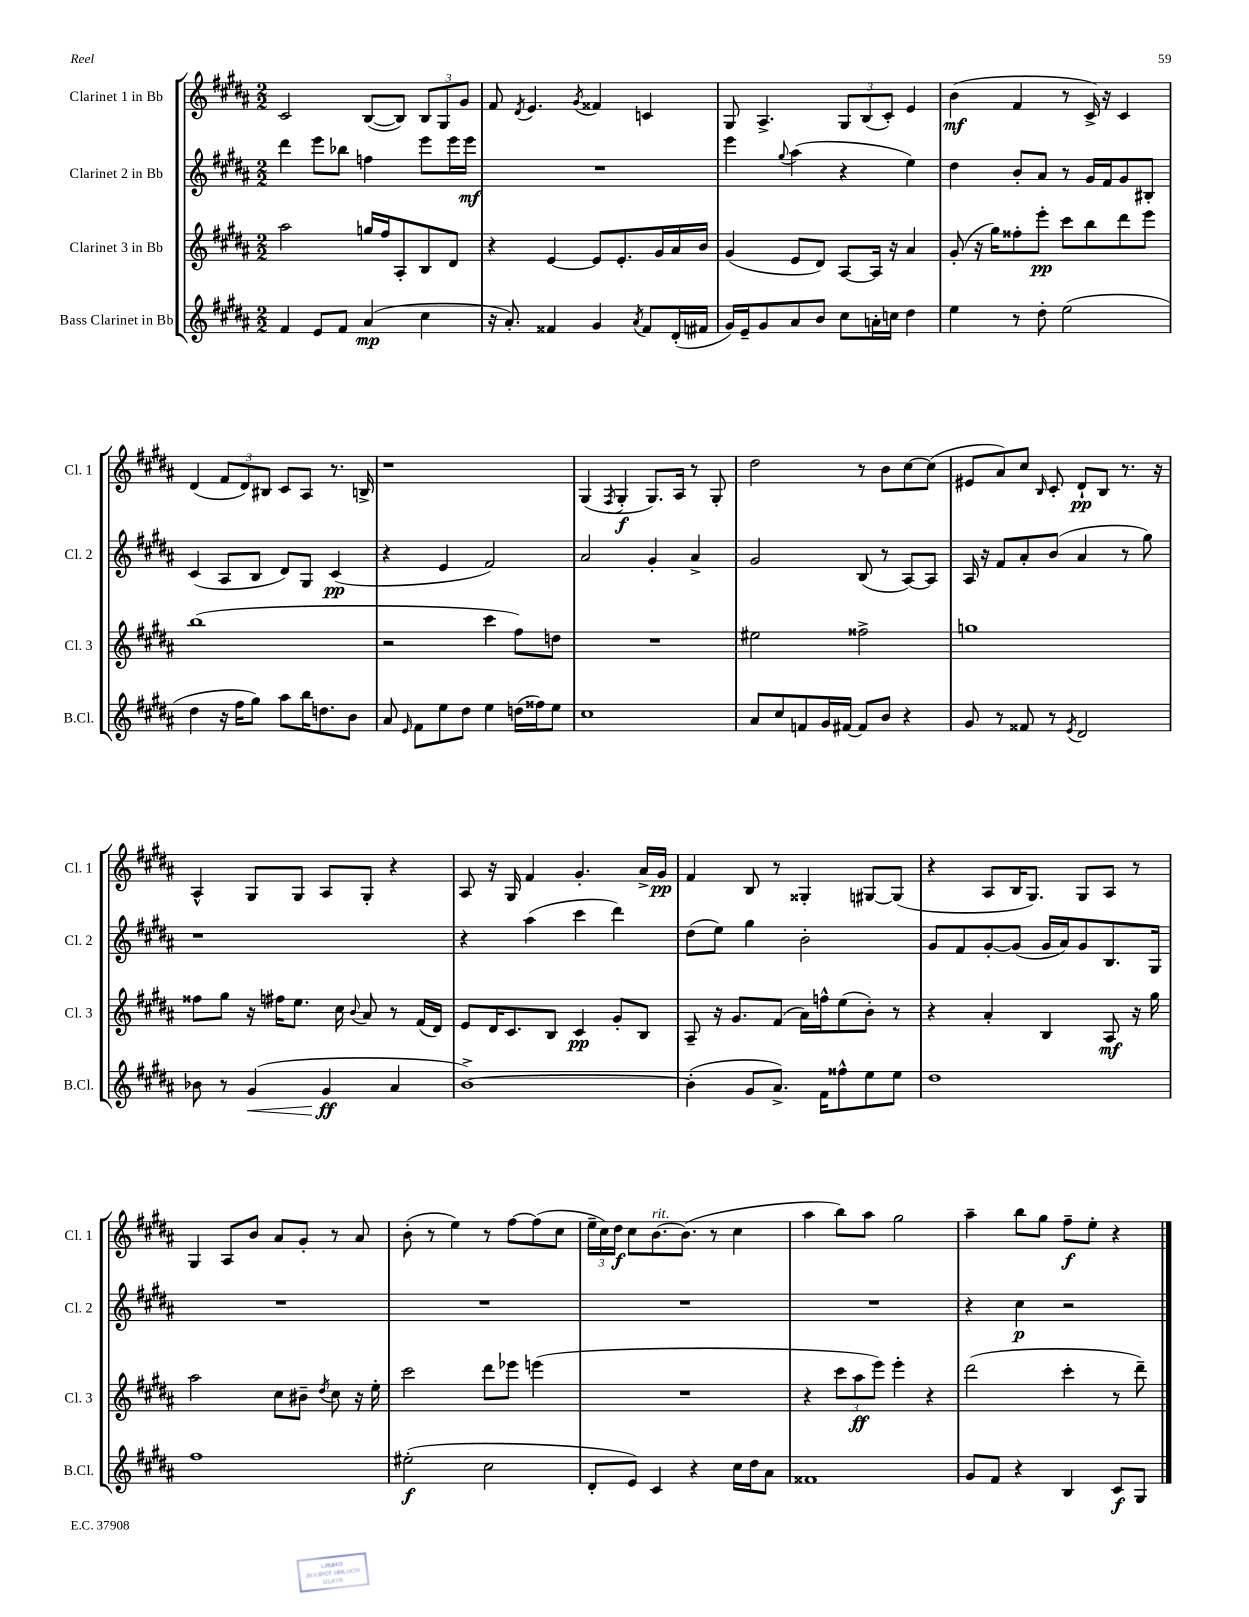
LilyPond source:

<<
\new StaffGroup <<
\new Staff = "s0" \with { instrumentName = "Clarinet 1 in Bb" shortInstrumentName = "Cl. 1" } {
    \clef treble \key b \major \numericTimeSignature \time 2/2
    \autoBeamOff cis'2 b8[~( b8]) \tuplet 3/2 { b8[ gis8 gis'8] } |
    fis'8 \acciaccatura { dis'8 } e'4. \acciaccatura { gis'8 } fisis'4 c'4 |
    gis8 ais4.-> \tuplet 3/2 { gis8[ b8( cis'8]-.) } e'4 |
    b'4\mf( fis'4 r8 cis'16->) r16 cis'4 |
    dis'4( \tuplet 3/2 { fis'8[ dis'8) bis8] } cis'8[ ais8] r8. b16-> |
    r1 |
    gis4( \acciaccatura { fis8 } gis4-.\f gis8.[) ais16] r8 gis8-. |
    dis''2 r8 b'8[ cis''8~ cis''8]( |
    eis'8[ ais'8) cis''8] \grace { b16 } cis'8-. dis'8[-!\pp b8] r8. r16 |
    ais4-^ gis8[ gis8] ais8[ gis8]-. r4 |
    ais8 r16 gis16 fis'4 gis'4.-. ais'16[-> gis'16]\pp |
    fis'4 b8 r8 gisis4-. gis8[~ gis8]( |
    r4 ais8[ b16 gis8.]) gis8[ ais8] r8 |
    gis4 ais8[ b'8] ais'8[ gis'8]-. r8 ais'8 |
    b'8-.( r8 e''4) r8 fis''8[~ fis''8( cis''8] |
    \tuplet 3/2 { e''16[-- cis''16) dis''16]\f } cis''8[ b'8.~^\markup { \italic "rit." } b'8.]( r8 cis''4 |
    ais''4 b''8[) ais''8] gis''2 |
    ais''4-- b''8[ gis''8] fis''8[--\f e''8]-. r4 \bar "|." |
}
\new Staff = "s1" \with { instrumentName = "Clarinet 2 in Bb" shortInstrumentName = "Cl. 2" } {
    \clef treble \key b \major \numericTimeSignature \time 2/2
    \autoBeamOff dis'''4 e'''8[ bes''8] f''4 e'''8[ e'''16 e'''16]\mf |
    R1 |
    e'''4 \appoggiatura { gis''8 } ais''4( r4 e''4) |
    dis''4 b'8[-. ais'8] r8 gis'16[ fis'16 gis'8 bis8]-. |
    cis'4( ais8[ b8] dis'8[) gis8] cis'4\pp( |
    r4 e'4 fis'2) |
    ais'2 gis'4-. ais'4-> |
    gis'2 b8( r8 ais8[~) ais8] |
    ais16 r16 fis'8[ ais'8-. b'8]( ais'4 r8 gis''8) |
    r1 |
    r4 ais''4( cis'''4 dis'''4) |
    dis''8[( e''8]) gis''4 b'2-. |
    gis'8[ fis'8 gis'8~-. gis'8]( gis'16[ ais'16) gis'8 b8. gis16] |
    R1 |
    R1 |
    R1 |
    R1 |
    r4 cis''4\p r2 \bar "|." |
}
\new Staff = "s2" \with { instrumentName = "Clarinet 3 in Bb" shortInstrumentName = "Cl. 3" } {
    \clef treble \key b \major \numericTimeSignature \time 2/2
    \autoBeamOff ais''2 g''16[ fis''16 ais8-. b8 dis'8] |
    r4 e'4~ e'8[ e'8.-. gis'16 ais'16 b'16] |
    gis'4( e'8[ dis'8]) ais8[~ ais16] r16 ais'4 |
    gis'8-.( r16 gis''16[) fisis''8-. e'''8]-.\pp cis'''8[ b''8 dis'''8 e'''8] |
    b''1( |
    r2 cis'''4 fis''8[) d''8] |
    R1 |
    eis''2 fisis''2-> |
    g''1 |
    fisis''8[ gis''8] r16 fis''16[ e''8.] cis''16 \appoggiatura { b'8 } ais'8 r8 fis'16[( dis'16]) |
    e'8[ dis'16 cis'8. b8] cis'4\pp gis'8[-. b8] |
    ais8-- r16 gis'8.[ fis'8]( ais'16[) f''16-^ e''8( b'8]-.) r8 |
    r4 ais'4-. b4 ais8\mf r16 gis''16 |
    ais''2 cis''8[ bis'8]-- \acciaccatura { dis''8 } cis''8 r16 e''16-. |
    cis'''2 dis'''8[ ees'''8] e'''4( |
    R1 |
    r4 \tuplet 3/2 { cis'''8[ ais''8\ff e'''8]) } e'''4-. r4 |
    dis'''2( cis'''4-. r8 dis'''8--) \bar "|." |
}
\new Staff = "s3" \with { instrumentName = "Bass Clarinet in Bb" shortInstrumentName = "B.Cl." } {
    \clef treble \key b \major \numericTimeSignature \time 2/2
    \autoBeamOff fis'4 e'8[ fis'8] ais'4\mp( cis''4 |
    r16 ais'8.-.) fisis'4 gis'4 \acciaccatura { ais'8 } fisis'8[ dis'16-.( fis'16] |
    gis'16[) e'16-- gis'8 ais'8 b'8] cis''8[ a'16-. c''16] dis''4 |
    e''4 r8 dis''8-. e''2( |
    dis''4 r16 fis''16[ gis''8]) ais''8[ b''16 d''8. b'8] |
    ais'8 \grace { e'16 } fis'8[ e''8 dis''8] e''4 d''16[( fisis''16) e''8] |
    cis''1 |
    ais'8[ cis''8 f'8 gis'16 fis'16]~ fis'8[ b'8] r4 |
    gis'8 r8 fisis'8 r8 \acciaccatura { e'8 } dis'2 |
    bes'8 r8 gis'4\<( gis'4\ff\! ais'4 |
    b'1~->) |
    b'4-.( gis'8[ ais'8.]->) fis'16[ fisis''8-^ e''8 e''8] |
    dis''1 |
    fis''1 |
    eis''2-.\f( cis''2 |
    dis'8[-. e'8]) cis'4 r4 cis''16[ dis''16 ais'8] |
    fisis'1 |
    gis'8[ fis'8] r4 b4 cis'8[\f gis8] \bar "|." |
}
>>
>>
\layout { \context { \Score \remove "Bar_number_engraver" } }
